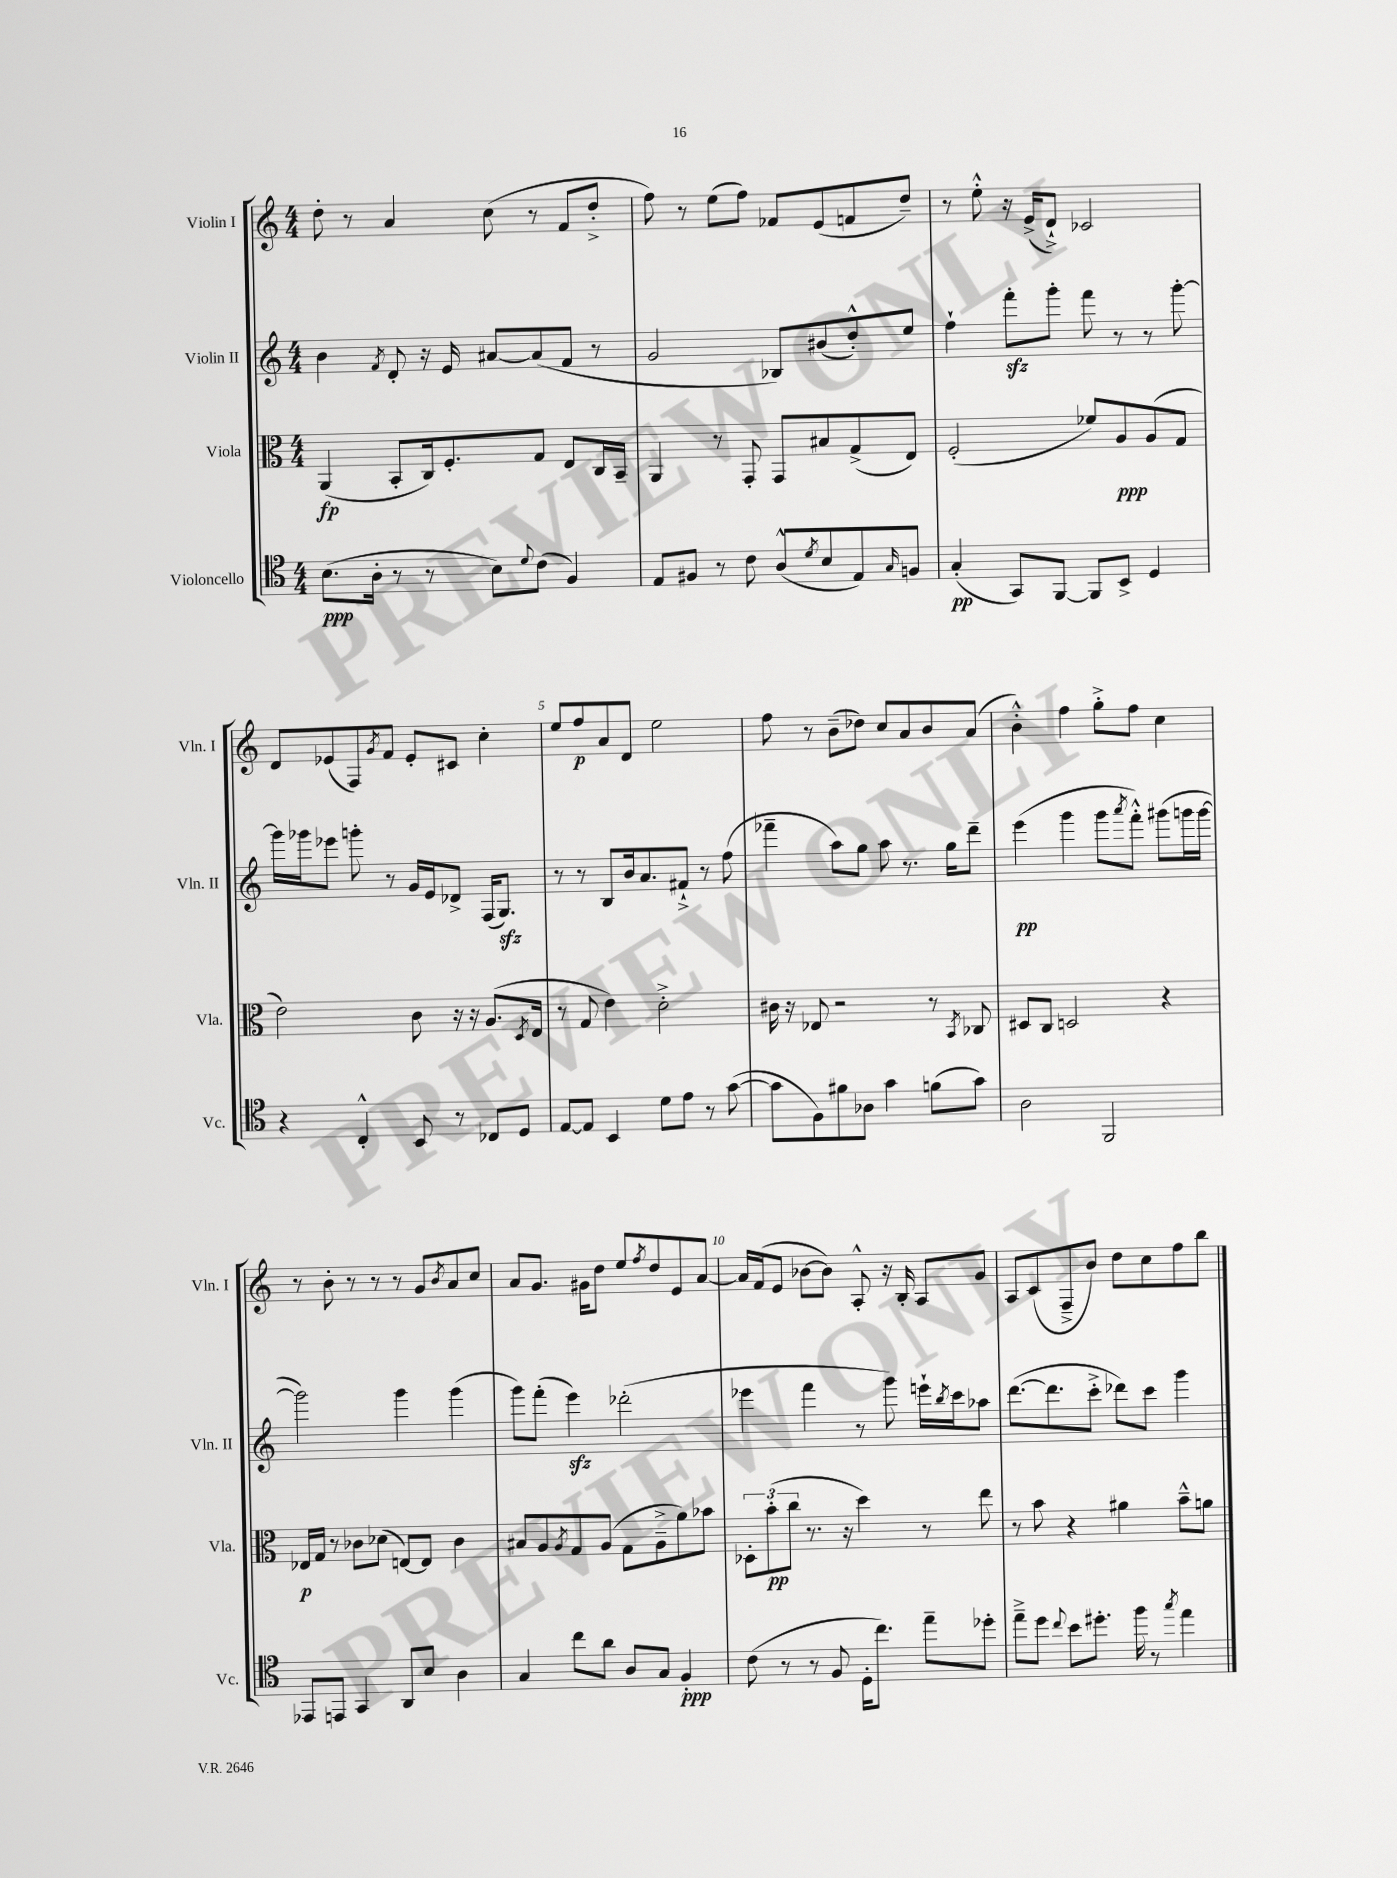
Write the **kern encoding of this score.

**kern	**kern	**kern	**kern
*staff4	*staff3	*staff2	*staff1
*clefC4	*clefC3	*clefG2	*clefG2
*k[]	*k[]	*k[]	*k[]
*M4/4	*M4/4	*M4/4	*M4/4
(8.B	(4AA	4b	8dd'
.	.	.	8r
16A'	.	.	.
.	.	8qf	.
8r	8BB'	8d'	4a
8r	16C)	16r	.
.	8.F'	16e	.
8B)	.	[8a#	(8cc
8qqd	.	.	.
(8c	8G	(8a#]	8r
4F)	8E	8f	8f
.	16C	8r	8dd'^
.	16BB~	.	.
=	=	=	=
8E	4AA	2g	8ff)
8F#	.	.	8r
8r	8r	.	(8ee
8c	8GG'	.	8ff)
(8A^^	8GG	8B-)	8f-
8qd	.	.	.
8B	8B#	(8b#	(8e
8E)	(8G^	8dd'^^)	8f
16qqG	.	.	.
8F	8E)	8ee	8dd~)
=	=	=	=
(4G'	(2F'	4ff`	8r
.	.	.	8ee'^^
8GG)	.	8fff'	16r
.	.	.	(16e^
[8FF	.	8ggg'	8d`^)
8FF]	8f-)	8fff	2c-
8BB^	8A	8r	.
4D	(8A	8r	.
.	8G	[8ggg'	.
=	=	=	=
4r	2e)	16ggg]	8d
.	.	16ggg-	.
.	.	8eee-	(8e-
4C'^^	.	8ggg'	8F)
.	.	.	8qg
.	.	8r	8f
8BB	8c	16g	8e-'
.	.	16e	.
8r	16r	8d-^	8c#
.	16r	.	.
8C-	(8.A	(16F	4cc'
.	.	8.G)	.
8D	.	.	.
.	8qD	.	.
.	16E	.	.
=	=	=	=
[8E	8r	8r	8ee
8E]	8G	8r	8ff
4BB	4e)	8B	8a
.	.	16b	8d
.	.	8.a	.
8d	2d'^	.	2ee
8e	.	8f#`^	.
8r	.	8r	.
([8g	.	(8ff	.
=	=	=	=
8g]	16c#	4fff-~	8ff
.	16r	.	.
8F)	8E-	.	8r
8f#	2r	8aa)	(8b~
8A-	.	8gg	8dd-)
4g	.	8aa	8cc
.	.	8.r	8a
(8f	8r	.	8b
.	.	16gg	.
.	8qBB	.	.
8g)	8C-	8ddd~	(8a
=	=	=	=
2A	8D#	(4eee	4b'^^)
.	8C	.	.
.	2D	4ggg	4ff
2FF	.	8ggg	8gg'^
.	.	8qaaa	.
.	.	8fff'^^)	8ff
.	4r	(8ggg#	4cc
.	.	16ggg	.
.	.	[16ggg	.
=	=	=	=
8EE-	16E-	2ggg])	8r
.	16G	.	.
8EE	8r	.	8b'
4GG	8c-	.	8r
.	(8d-	.	8r
8AA	[8E)	4ggg	8r
8B	8E]	.	8g
.	.	.	8qb
4A	4c-	(4ggg	8a
.	.	.	8cc
=	=	=	=
4G	8B#	8ggg)	8a
.	8A	(8fff'	8.g
.	8qA	.	.
8cc	8G	4eee)	.
.	.	.	16g#
8a	(8A	.	8dd
8A	8G	(2ddd-'	8ee
.	.	.	8qff
8G	8A~^	.	8dd
4F'	8a)	.	8e
.	8b-	.	[8a
=	=	=	=
(8c	12D-'	4eee-	16a]
.	.	.	(16f
.	(12b'	.	.
8r	.	.	8e
.	12cc	.	.
8r	8.r	4fff	[8b-
8F	.	.	8b-])
.	16r	.	.
16D'	4dd)	8r	8A'^^
8.cc)	.	.	.
.	.	8ggg)	16r
.	.	.	16B'
8ee~	8r	16eee`	8A
.	.	8qbb	.
.	.	16ccc	.
8dd-'	8ee	8aa-	8g
=	=	=	=
8ee~^	8r	([8.ddd	8A
8dd	8b	.	(8c
.	.	8.ddd]	.
8qqcc	.	.	.
8b	4r	.	8F~^
8.dd#'	.	8ccc'^	8b)
.	4a#	8ddd-)	8dd
16ff	.	.	.
8r	.	8ccc	8cc
8qgg	.	.	.
4ee	8b~^^	4ggg	8ff
.	8a	.	8bb
==	==	==	==
*-	*-	*-	*-
